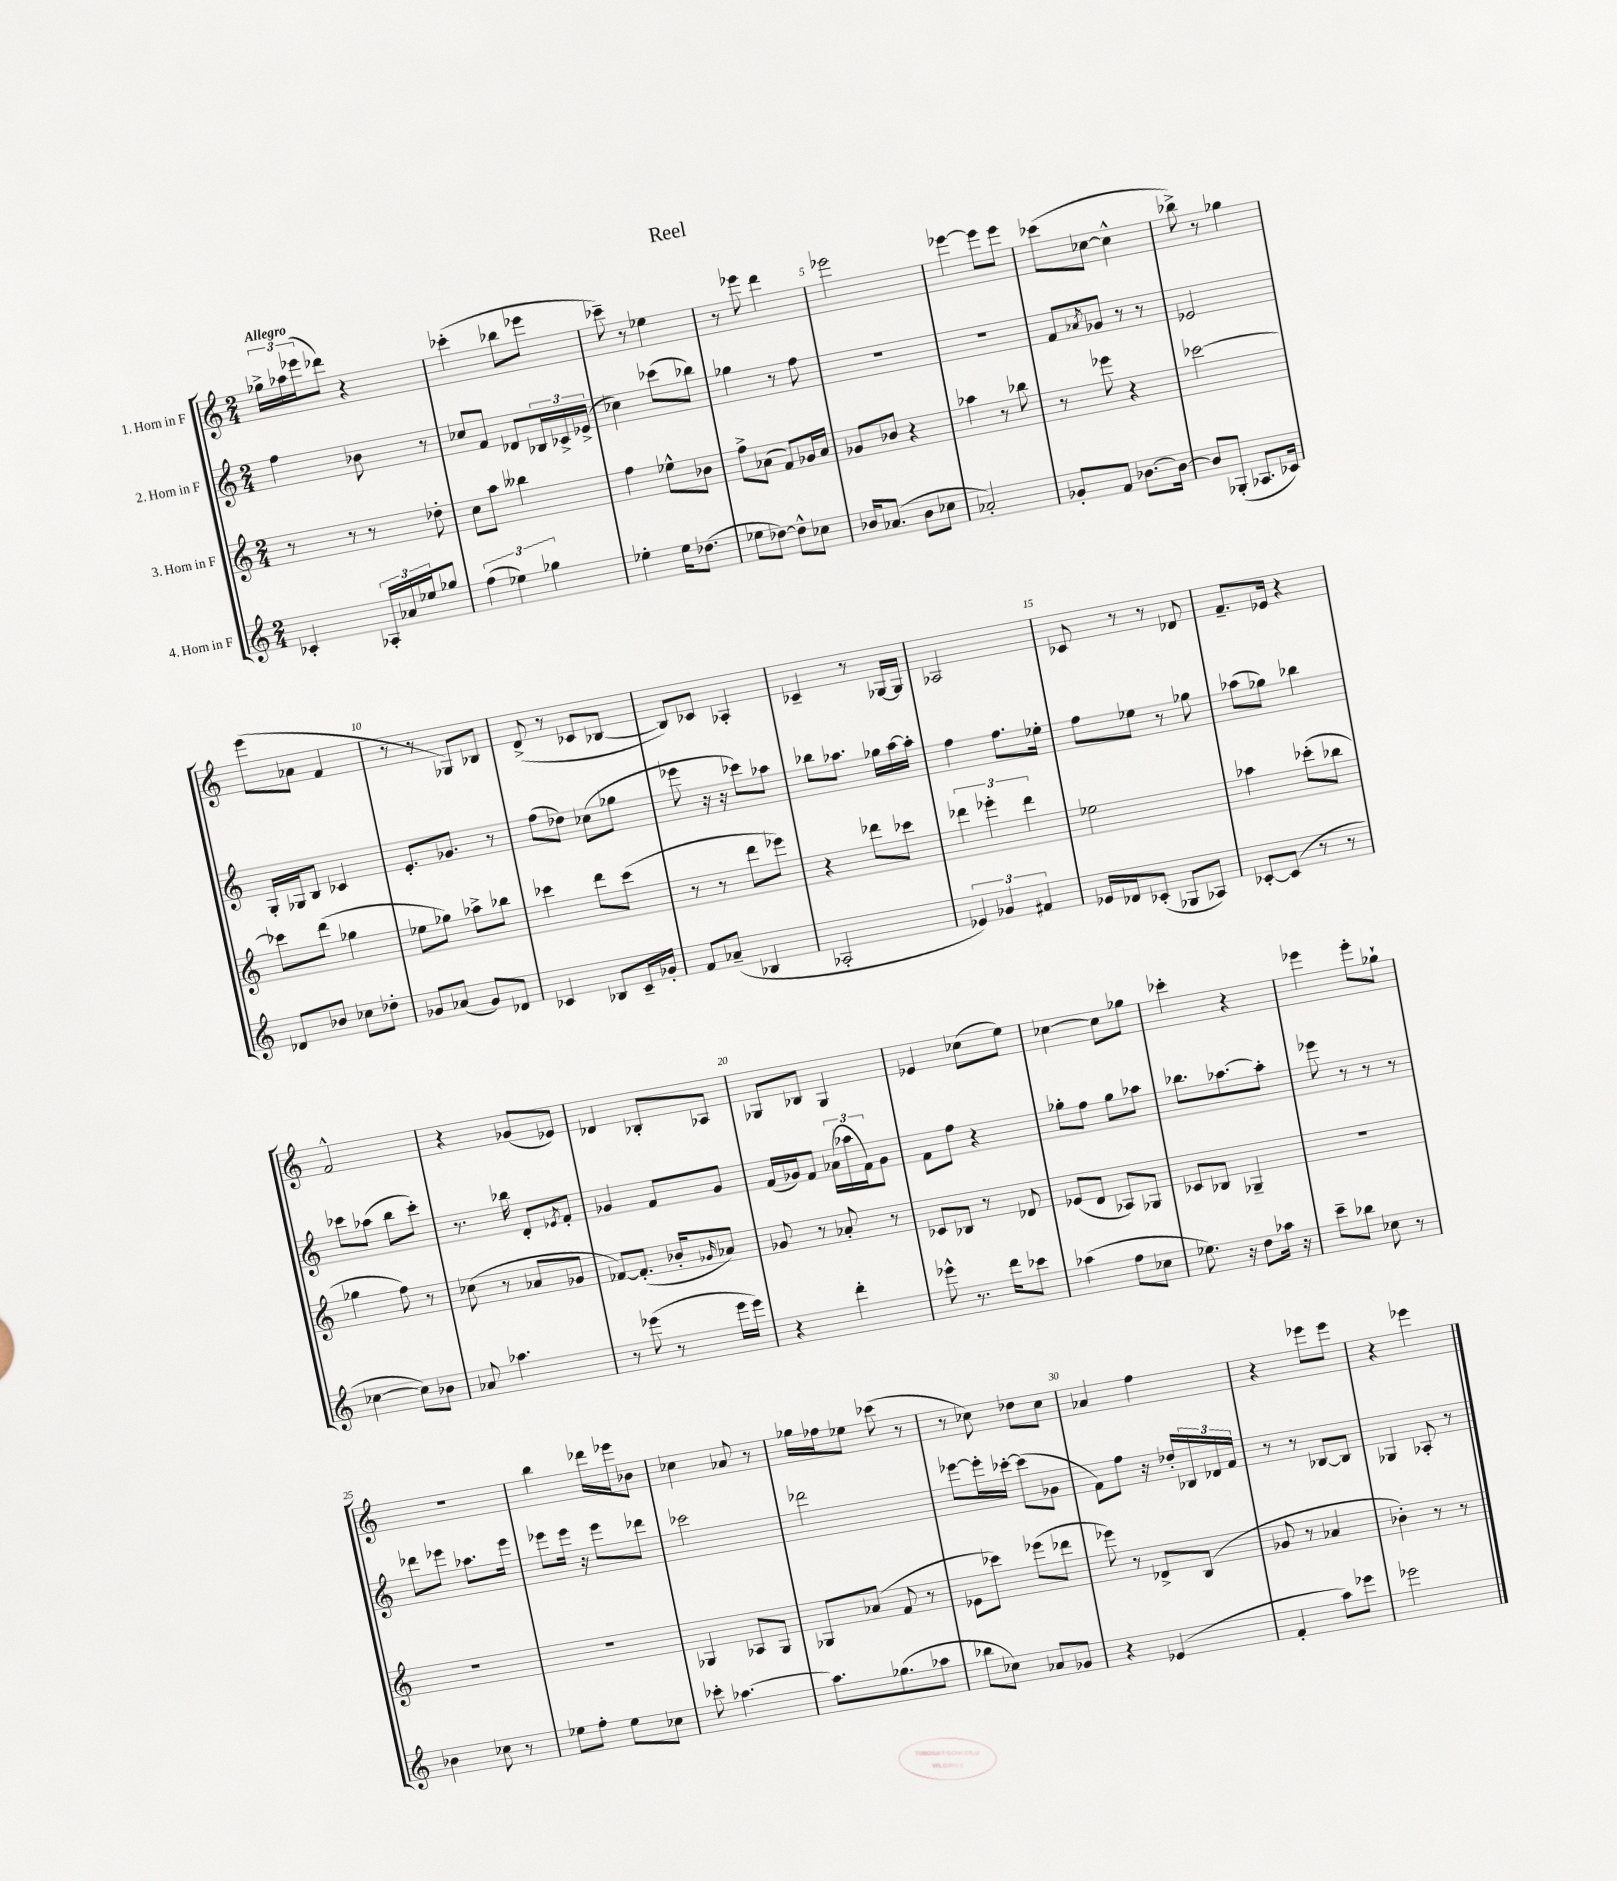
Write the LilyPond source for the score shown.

\header { title = "Reel" }
<<
\new StaffGroup <<
\new Staff = "s0" \with { instrumentName = "1. Horn in F" } {
    \clef treble \key c \major \numericTimeSignature \time 2/4 \tempo "Allegro"
    \tuplet 3/2 { ges''16-> aes''16 ees'''16( } des'''8) r4 |
    ces'''4-.( bes''8 ees'''8 |
    ces'''8--) r8 ees''4 |
    r8 ees'''8 d'''4 |
    ees'''2 |
    ees'''4~ ees'''8 ees'''8 |
    ces'''8( ces''8~ ces''4-^ |
    bes''8->) r8 ges''4 |
    e'''8( aes'8 f'4 |
    r8 r8 ges8) bes8 |
    d'8->( r8 ces'8 bes8~ |
    bes8) ces'8 aes4-. |
    ces'4-- r8 ges16~ ges16 |
    aes2 |
    ces'8 r8 r8 des'8 |
    f'8.-- ees'16 r4 |
    f'2-^ |
    r4 ges'8( ees'8) |
    des'4 bes8-. aes8 |
    ges8 bes8 ges4 |
    ees'4 ces''8( e''8) |
    ces''4~ ces''8 ges''8 |
    ces'''4-. r4 |
    ees'''4 ees'''8-. ges''8-! |
    r2 |
    b''4 des'''16 ees'''16 bes'8 |
    ces''4 aes'8 r8 |
    ges''16 fes''16 ees''8 ces'''8( r8 |
    r8 ces''8) des''8 ces''8 |
    aes'4 f''4 |
    r4 ees'''8 ees'''8 |
    r4 ees'''4 \bar "|." |
}
\new Staff = "s1" \with { instrumentName = "2. Horn in F" } {
    \clef treble \key c \major \numericTimeSignature \time 2/4
    f''4 bes'8 r8 |
    ces''8 f'8 des'8 \tuplet 3/2 { bes16 ces'16-> ees'16->( } |
    ces''4) ces'''8( bes''8) |
    ges''4 r8 f''8 |
    R2 |
    R2 |
    f'8 \acciaccatura { aes'8 } ges'8 r8 r8 |
    ees'2 |
    g16-. ges16 b8 ces'4 |
    e'8.-. ges'8. r8 |
    f''8( des''8) ces''8( ges''8 |
    ees'''8 r16 r16 ces'''8) aes''8 |
    bes''8 aes''8. ges''16 aes''16~ aes''16-. |
    f''4 f''8. ees''16-. |
    f''8 ees''8 r8 ges''8 |
    aes''8( ges''8) bes''4 |
    ces'''8 aes''8( b''8 ces'''8-.) |
    r8. bes''16 d'8-. \acciaccatura { ees'8 } f'8-. |
    ges'4 f'8 ges'8 |
    f'16( ges'16) f'8 \tuplet 3/2 { aes'16( aes''16 f'16) } ges'8 |
    f'8 f''8 r4 |
    ges''8-. f''8 ges''8 aes''8 |
    bes''8. aes''8.~ aes''8-. |
    ees'''8 r8 r8 r8 |
    des'''8 ees'''8 aes''8. ees'''16 |
    ees'''8 ees'''16 r16 ees'''8 des'''8 |
    ces'''2 |
    des'''2 |
    ees'''8~ ees'''16-. ces'''16~-. ces'''8( ges'8 |
    f'8) f''8 r16 des''16-. \tuplet 3/2 { bes16 des'16 f'16 } |
    r8 r8 bes8~ bes8 |
    ges4 aes8-. r8 \bar "|." |
}
\new Staff = "s2" \with { instrumentName = "3. Horn in F" } {
    \clef treble \key c \major \numericTimeSignature \time 2/4
    r8 r8 r8 des''8-. |
    c''8 a''8 beses''4 |
    f''4 ees''8-^ bes'8 |
    f''8-> aes'8( f'8) ges'16 aes'16 |
    ges'8 bes'8 r4 |
    aes''4 r8 bes''8 |
    r8 ees'''8 r4 |
    ces'''2~ |
    ces'''8 d'''8( ges''4 |
    ees''8 ges''8) aes''8-> bes''8 |
    ces'''4 d'''8 ces'''8( |
    r8 r8 d'''8 ees'''8) |
    r4 des'''8 ces'''8 |
    \tuplet 3/2 { des'''4 ees'''4-. des'''4 } |
    ees''2 |
    aes''4 ces'''8-.( bes''8 |
    ges''4 f''8) r8 |
    ces''8( r8 aes'8 ges'8 |
    fes'8~) fes'8.-.( bes'16-. \grace { ges'16 } aes'8) |
    ges'8 r8 aes'8-. r8 |
    ces'8 bes8 r8 des'8 |
    ees'8( d'8 aes8) ges8 |
    ces'8 bes8 ges4-- |
    R2 |
    R2 |
    R2 |
    ges4 aes8 ges8 |
    ges8 aes'8( f'8 r8 |
    ees'8 ces'''8) ees'''8( des'''8 |
    ees'''8) r8 des'8-> b8( |
    ges'8 r8 aes'4 |
    bes'4-.) r8 r8 \bar "|." |
}
\new Staff = "s3" \with { instrumentName = "4. Horn in F" } {
    \clef treble \key c \major \numericTimeSignature \time 2/4
    ces'4-. \tuplet 3/2 { aes16-. aes'16 ees''16 } ges''8 |
    \tuplet 3/2 { f''4( ees''4) ges''4 } |
    ees''4-. ees''16 des''8.( |
    ees''8 des''8~) des''8-^ ces''8 |
    bes'16 aes'8.( bes'8 ces''8 |
    aes'2-.) |
    ges'8-. f'8 bes'8.~ bes'16~ |
    bes'8 ges8-.( aes8. ces'16) |
    des'8 bes'8 ces''8 des''8-. |
    ges'8 aes'8( ges'8) des'8 |
    ces'4 bes8 ces'16-- ges'16-. |
    f'8 aes'8--( bes4 |
    aes2-. |
    \tuplet 3/2 { ees'4) ges'4 fis'4 } |
    ees'16 des'16 ces'8-.( ges8 aes8) |
    ces'8~-. ces'8( r8 r8 |
    ces''4~ ces''8) bes'8 |
    aes'8 aes''4. |
    r8 ees'''8( r8 ees'''16 ees'''16) |
    r4 d'''4-. |
    ees'''8-^ r8. d'''16 ces'''8 |
    aes''4( f''8 ces''8 |
    ees''8.) r16 d''8 aes''16 r16 |
    c'''8-- bes''8 ces''8 r8 |
    bes'4 ces''8 r8 |
    ees''8 f''8-. ees''8 ces''8 |
    ces'''8-. aes''4.~ |
    aes''8. ges''8.( aes''8 |
    bes''8 ces''8) aes'8 ges'8 |
    r4 ees'4( |
    f'4-. a''8) ees'''8 |
    ees'''2 \bar "|." |
}
>>
>>
\layout { \context { \Score \override BarNumber.break-visibility = ##(#f #t #t) barNumberVisibility = #(every-nth-bar-number-visible 5) } }
